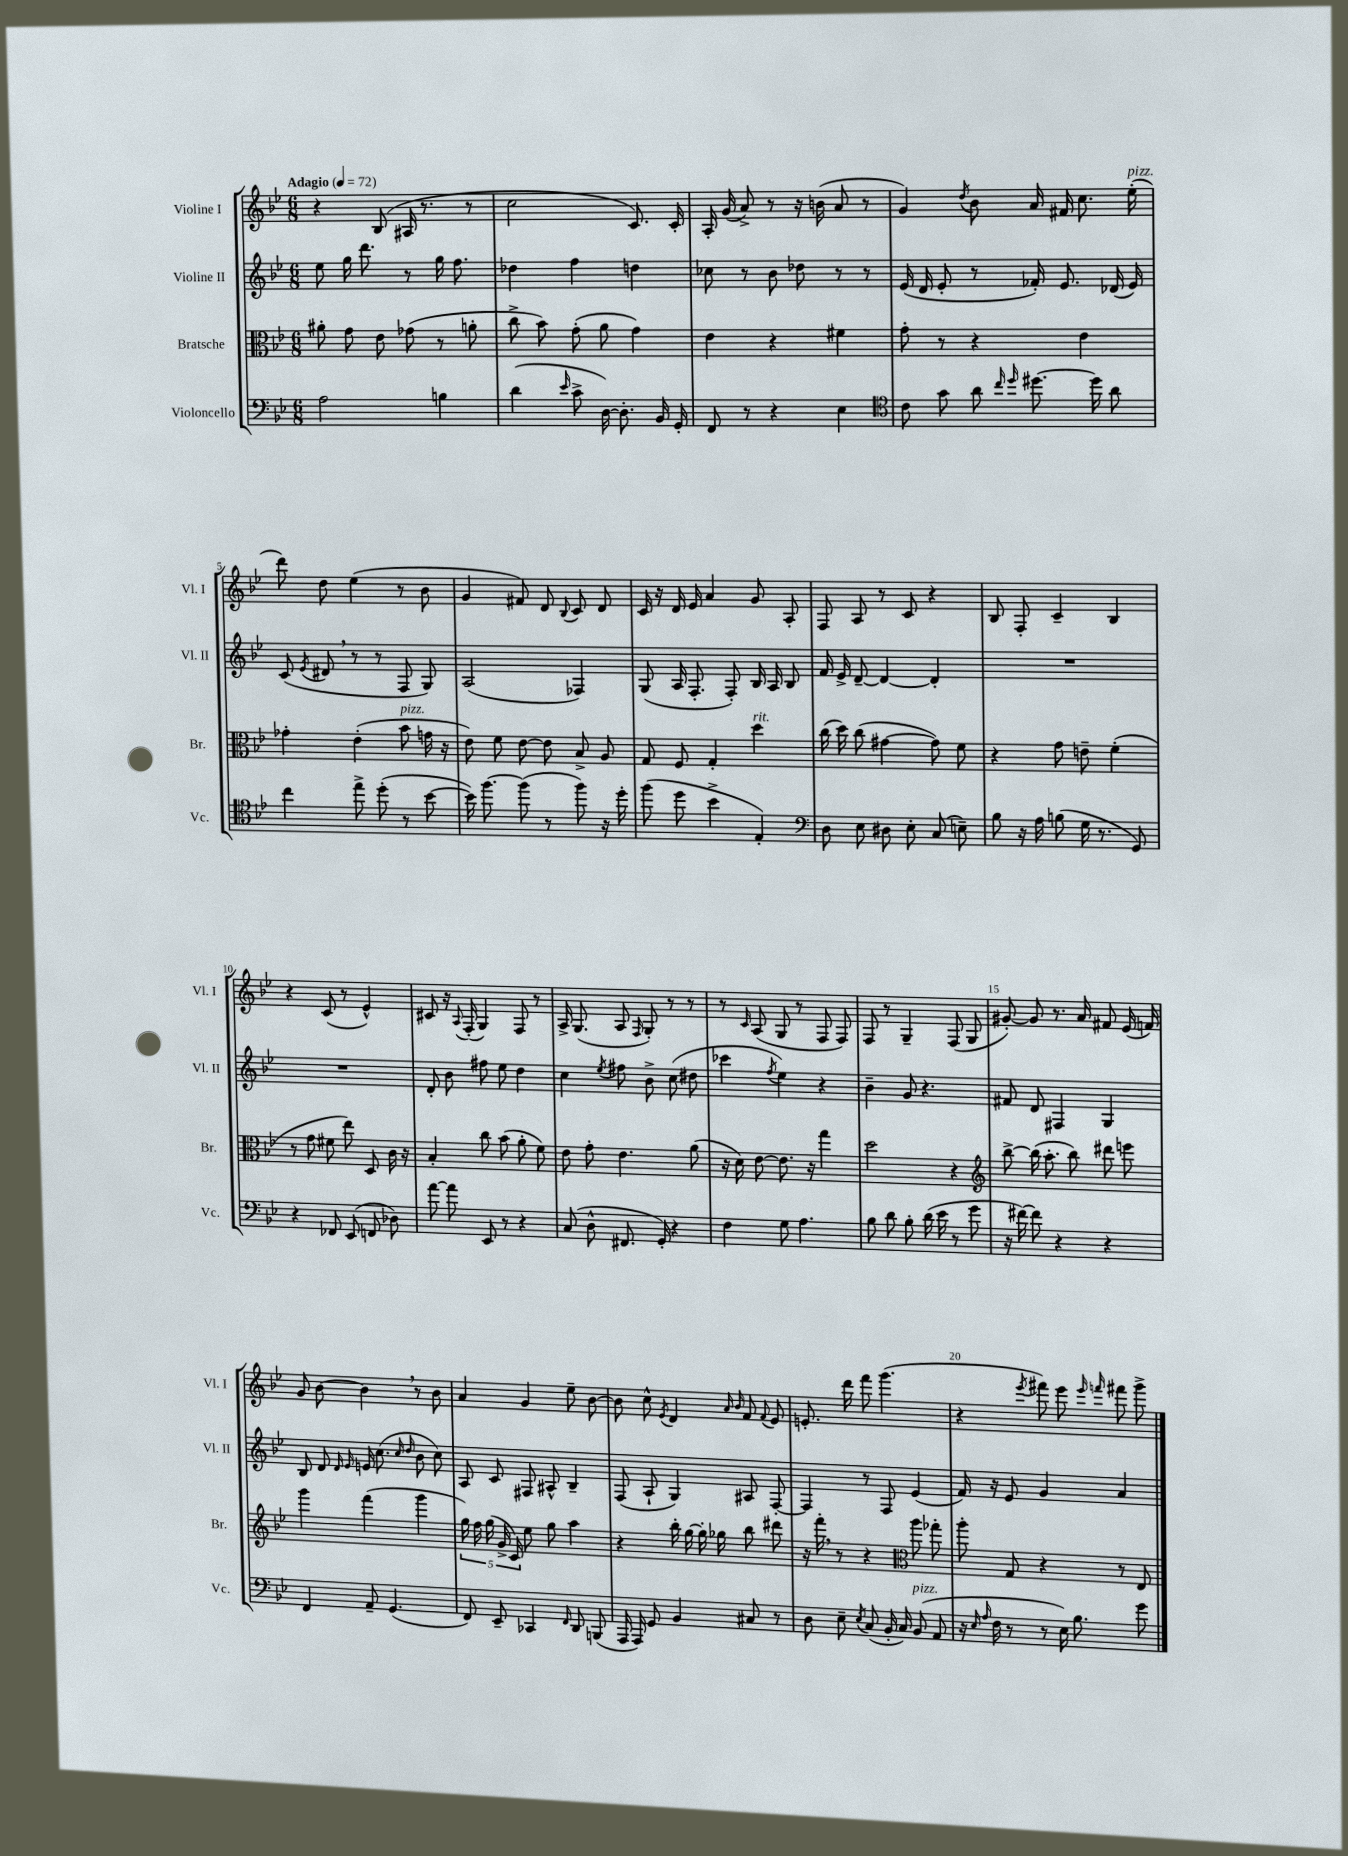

**kern	**kern	**kern	**kern
*staff4	*staff3	*staff2	*staff1
*clefF4	*clefC3	*clefG2	*clefG2
*k[b-e-]	*k[b-e-]	*k[b-e-]	*k[b-e-]
*M6/8	*M6/8	*M6/8	*M6/8
*MM72	*MM72	*MM72	*MM72
2A\	8a#'\	8ee-\	4r
.	8g\	16gg\	.
.	.	8.ddd\	.
.	8e-\	.	(8B-/
.	(8g-\	8r	16A#/
.	.	.	8.r
4B\	8r	16gg\	.
.	.	8.ff\	.
.	8a'\	.	8r
=	=	=	=
(4d\	8cc^\	4dd-\	2cc\
.	8b-\)	.	.
16qqe-/	.	.	.
8c^\	(8g'\	4ff\	.
[16D\)	8a\	.	.
8.D'\]	.	.	.
.	4g\)	4dd\	8.c/)
16BB-/	.	.	.
16GG'/	.	.	16c'/
=	=	=	=
8FF/	4e-\	8cc-\	16A'/
.	.	.	(16g/
8r	.	8r	8a^/)
4r	4r	8b-\	8r
.	.	8dd-\	16r
.	.	.	(16b\
4E-\	4f#\	8r	8a/
.	.	8r	8r
=	=	=	=
*clefC4	*	*	*
8c\	8g'\	(16e-/	4g/)
.	.	16d/	.
8g\	8r	8e-'/	.
.	.	.	8qdd/
8a\	4r	8r	8b-\
16qqcc/	.	.	.
16qqdd/	.	.	.
[8.dd#\	.	16f-'/)	16a/
.	.	8.e-/	16f#/
.	4e-\	.	8.cc\
16dd#\]	.	.	.
8a\	.	(16d-/	.
.	.	16e-/)	(16ee-'\
=	=	=	=
4cc\	4g-'\	(8c/	8ddd\)
.	.	8qe-/	.
.	.	8d#/	8dd\
8ee-^\	(4e-'\	8r	(4ee-\
(8dd'\	.	8r	.
8r	8b-\	8F/	8r
[8b-\	16g\	8G/)	8b-\
.	16r	.	.
=	=	=	=
16b-\])	8e-\)	(2A/	4g/
[8.ff\	.	.	.
.	8f\	.	.
(8ff\]	[8e-\	.	8f#/)
8r	8e-\]	.	8d/
.	.	.	8qqB-/
8ff\)	8B-^/	4F-/)	8c/
16r	8A/	.	8d/
16dd'\	.	.	.
=	=	=	=
(8ff\	8G/	(8G/	16c/
.	.	.	16r
8dd\	8F/	16A/	16d/
.	.	8.F'/	16e-/
4b-^\	4G'/	.	4a/
.	.	8F'/)	.
4E-'/)	4dd\	16B-/	8g/
.	.	16A/	.
.	.	8B-/	8A'/
=	=	=	=
*clefF4	*	*	*
8D\	(16cc\	16f/	8F/
.	16dd\)	16e-^/	.
8E-\	(8cc\	[8d~/	8A/
8D#\	[4g#\	4d/_	8r
8E-'\	.	.	8c/
(8C/	8g#\])	4d'/]	4r
8E~\)	8f\	.	.
=	=	=	=
8B-\	4r	2.r	8B-/
16r	.	.	8F'/
16A\	.	.	.
(8B\	8g\	.	4c~/
16G\	8e~\	.	.
8.r	.	.	.
.	(4f'\	.	4B-/
8GG/)	.	.	.
=	=	=	=
4r	8r	2.r	4r
.	8g\	.	.
8FF-/	8f#\	.	(8c/
(8EE-/	8ee-\)	.	8r
8FF/	8D/	.	4e-^^/)
8D-\)	16c\	.	.
.	16r	.	.
=	=	=	=
[8a\	4B-'/	8d'/	8c#/
8a\]	.	8b-\	16r
.	.	.	8qqA/
.	.	.	(16F'/
8EE-/	8cc\	8ff#\	4G/)
8r	(8b-\	8ee-\	.
4r	8a'\	4dd\	8F/
.	8f\)	.	8r
=	=	=	=
(8C/	8e-\	4cc\	16A^/
.	.	.	(8.G/
8D^^\	8g'\	.	.
.	.	8qee-/	.
8.FF#/	4.e-\	8ff#\	8A/
.	.	.	16qqF/
.	.	8b-^\	8G'/)
16GG'/)	.	.	.
4r	.	(8cc\	8r
.	(8a\	8dd#\	8r
=	=	=	=
4F\	16r	4ccc-\	8r
.	16d\)	.	.
.	.	.	16qqc/
.	[8e-\	.	(8A/
.	.	8qff/	.
8G\	8.e-\]	4ee-\)	8G/
4.A\	.	.	8r
.	16r	.	.
.	4gg\	4r	8F/
.	.	.	8F/)
=	=	=	=
8B-\	2dd\	4b-~\	8F/
8d\	.	.	8r
8B-'\	.	8g/	4G~/
(16d\	.	4.r	.
16e-\	.	.	.
8r	4r	.	(8F/
8g\	.	.	8G/
=	=	=	=
*	*clefG2	*	*
16r	[8bb-^\	8f#/	[8g#'/)
[16f#\)	.	.	.
8f#\]	(16bb-\]	8d/	8g#/]
.	8.aa'\	.	.
4r	.	4F#/	8.r
.	8bb-\)	.	.
.	.	.	16a/
4r	8ddd#\	4G/	8f#/
.	8eee\	.	(16e-/
.	.	.	16f/)
=	=	=	=
4FF/	4ggg\	8B-/	8g/
.	.	8d/	[8b-\
.	.	16qqd/	.
.	.	16qqe-/	.
8AA~/	(4fff\	16e/	4b-\]
.	.	(8.cc\	.
(4.GG/	.	.	.
.	.	16qqcc/	.
.	.	16qqdd/	.
.	4ggg\	8b-\	8r
.	.	8cc\)	8b-\
=	=	=	=
8FF/)	20gg\)	8A/	4a/
.	20ff\	.	.
.	(20gg\	.	.
8EE-~/	.	8c/	.
.	20g^/	.	.
.	20c/)	.	.
4CC-/	8ee-\	8F#/	4g/
.	8gg\	8A#^^/	.
16qqFF/	.	.	.
8DD/	4aa\	4B-~/	8ee-~\
(8BBB/	.	.	[8b-\
=	=	=	=
16AAA/	4r	(8F/	8b-\]
16AAA/)	.	.	.
8GG/	.	8A`/	8cc^^\
.	.	.	8qe-/
4BB-/	16bb-'\	4G/)	4d/
.	[16gg\	.	.
.	16gg'\]	.	.
.	16gg-\	.	.
.	.	.	16qqa/
.	.	.	16qqb-/
8C#/	8bb-\	8A#/	8f/
.	.	.	8qqf/
8r	8ddd#\	[8F'/	8e-/
=	=	=	=
8D\	16r	4F/]	8.e'/
.	16fff'\	.	.
8E-~\	8r	.	.
.	.	.	16ddd\
8qE-/	.	.	.
(8C/	4r	8r	8fff\
16BB-'/	.	8F/	(4.ggg\
16C/)	.	.	.
*	*clefC3	*	*
(8BB-/	8aa\	(4e-/	.
8AA/	8gg-'\	.	.
=	=	=	=
16r	8aa'\	16f/)	4r
16qqE-/	.	.	.
16qqA/	.	.	.
16F\	.	16r	.
8r	8G/	8e-/	.
.	.	.	8qeee-/
8r	4r	4g/	8fff#\)
16E-\)	.	.	8eee-\
8.B-\	.	.	.
.	.	.	16qqeee-/
.	.	.	16qqfff/
.	8r	4a/	8fff#\
8g\	8E-/	.	8ggg^\
==	==	==	==
*-	*-	*-	*-
